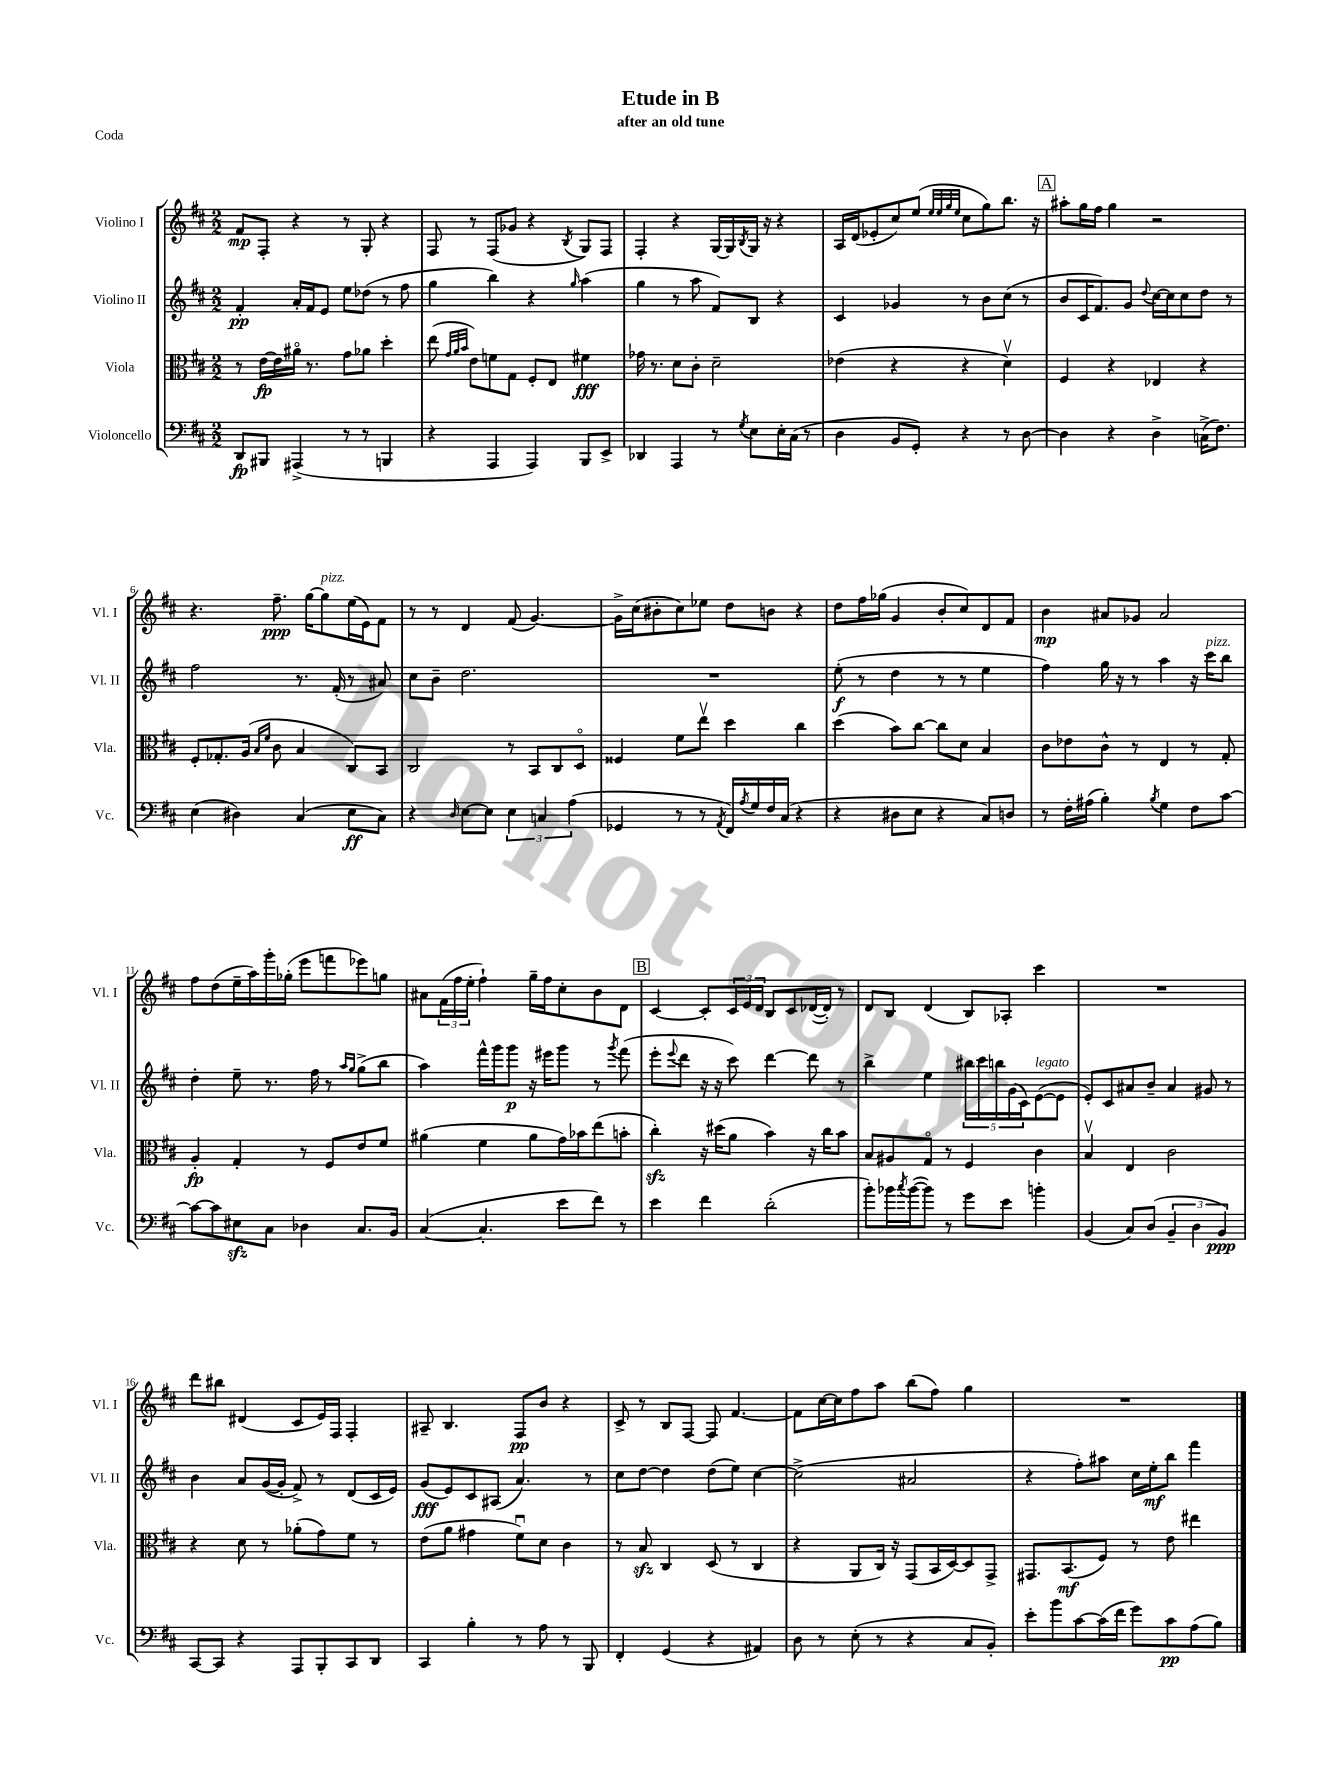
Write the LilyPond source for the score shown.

\header { title = "Etude in B" subtitle = "after an old tune" piece = "Coda" }
<<
\new StaffGroup <<
\new Staff = "s0" \with { instrumentName = "Violino I" shortInstrumentName = "Vl. I" } {
    \clef treble \key d \major \numericTimeSignature \time 2/2
    fis'8\mp fis8-. r4 r8 g8-. r4 |
    fis8 r8 fis8( ges'8 r4 \acciaccatura { b8 } g8) fis8 |
    fis4-. r4 g16~ g16 \acciaccatura { b8 } g16 r16 r4 |
    a16 d'16( ees'8-. cis''8) e''8( \grace { e''32 e''32 g''32 e''32 } cis''8 g''8) b''8. r16 |
    \mark \markup { \box "A" } ais''8-. g''16 fis''16 g''4 r2 |
    r4. fis''8.--\ppp g''16~ g''8^\markup { \italic "pizz." } e''16( e'16) fis'8 |
    r8 r8 d'4 fis'8( g'4.~) |
    g'16-> cis''16( bis'8-. cis''8) ees''8 d''8 b'8 r4 |
    d''8 fis''16 ges''16( g'4 b'8-. cis''8) d'8 fis'8 |
    b'4\mp ais'8 ges'8 ais'2 |
    fis''8 d''8( e''16-- a''16) g'''16-. ges''16-.( e'''8 f'''8 ees'''8) g''8 |
    ais'8 \tuplet 3/2 { fis'16( fis''16 e''16-. } fis''4-!) g''16-- fis''16 cis''8-. b'8 d'8 |
    \mark \markup { \box "B" } cis'4~ cis'8-. \tuplet 3/2 { cis'16 e'16 d'16 } b8 cis'8 des'16~( des'16-.) r8 |
    d'8 b8 d'4( b8) aes8-. cis'''4 |
    R1 |
    d'''8 bis''8 dis'4( cis'8 e'16) fis16 fis4-. |
    ais8-- b4. fis8\pp b'8 r4 |
    cis'8-> r8 b8 fis8~ fis8 fis'4.~ |
    fis'8 cis''16~ cis''16 fis''8 a''8 b''8( fis''8) g''4 |
    R1 \bar "|." |
}
\new Staff = "s1" \with { instrumentName = "Violino II" shortInstrumentName = "Vl. II" } {
    \clef treble \key d \major \numericTimeSignature \time 2/2
    fis'4-.\pp a'16-. fis'16 e'8 e''8 des''8( r8 fis''8 |
    g''4 b''4) r4 \grace { g''16 } a''4( |
    g''4 r8 a''8 fis'8) b8 r4 |
    cis'4 ges'4 r8 b'8 cis''8( r8 |
    \mark \markup { \box "A" } b'8 cis'16 fis'8.) g'8 \appoggiatura { d''8 } cis''16~ cis''16 cis''8 d''8 r8 |
    fis''2 r8. fis'16-.( r8 ais'8) |
    cis''8 b'8-- d''2. |
    R1 |
    e''8-.\f( r8 d''4 r8 r8 e''4 |
    fis''4) g''16 r16 r8 a''4 r16 cis'''16^\markup { \italic "pizz." } b''8 |
    d''4-. e''8-- r8. fis''16 r8 \grace { a''16 g''16 } g''8->( b''8 |
    a''4) fis'''16-^ g'''16 g'''8\p r16 eis'''16 g'''8 r8 \acciaccatura { g'''8 } fis'''8( |
    \mark \markup { \box "B" } e'''8-. \appoggiatura { e'''8 } d'''8 r16 r16 cis'''8) d'''4~ d'''8 r8 |
    b''4-> e''4 \tuplet 5/4 { bis''16 cis'''16 b''16 g'16( cis'16) } e'8~^\markup { \italic "legato" }( e'8 |
    e'8-.) cis'8 ais'8 b'8-- ais'4 gis'8 r8 |
    b'4 a'8 g'16~( g'16-. fis'8->) r8 d'8( cis'16 e'16) |
    g'8\fff( e'8) cis'8 ais8( a'4.) r8 |
    cis''8 d''8~ d''4 d''8( e''8) cis''4~ |
    cis''2->( ais'2 |
    r4 fis''8-.) ais''8 cis''16 e''16-.\mf b''8 fis'''4 \bar "|." |
}
\new Staff = "s2" \with { instrumentName = "Viola" shortInstrumentName = "Vla." } {
    \clef alto \key d \major \numericTimeSignature \time 2/2
    r8 e'16~\fp e'16 ais'16\flageolet r8. g'8 aes'8 d''4-. |
    e''8( \grace { g'32 a'32 b'32 } e'8) f'8 g8 fis8-. e8 fis'4\fff |
    ges'16 r8. d'8 cis'8-. d'2-- |
    ees'4( r4 r4 d'4\upbow) |
    \mark \markup { \box "A" } fis4 r4 ees4 r4 |
    fis8-. ges8.-. a16( \grace { b16 fis'16 } cis'8 b4 cis8) b,8 |
    cis2 r8 b,8 cis8 d8\flageolet |
    fisis4 fis'8 e''8\upbow d''4 cis''4 |
    d''4( b'8) cis''8~ cis''8 d'8 b4 |
    cis'8 ees'8 cis'8-^ r8 e4 r8 g8-. |
    a4-.\fp g4-. r8 fis8 e'8 fis'8 |
    ais'4( fis'4 ais'8 g'16) bes'16 e''8( b'8-. |
    \mark \markup { \box "B" } cis''4-.\sfz) r16 dis''16( a'8 b'4) r16 cis''16 b'8 |
    b8 ais8 g8\flageolet r8 fis4 cis'4 |
    b4\upbow e4 cis'2 |
    r4 d'8 r8 aes'8-.( g'8) fis'8 r8 |
    e'8( a'8 gis'4 fis'8\downbow) d'8 cis'4 |
    r8 b8\sfz cis4 d8( r8 cis4 |
    r4 a,8 cis16) r16 g,8( b,16 d16~) d8 g,8-> |
    gis,8. b,8.\mf( fis8) r8 e'8 eis''4 \bar "|." |
}
\new Staff = "s3" \with { instrumentName = "Violoncello" shortInstrumentName = "Vc." } {
    \clef bass \key d \major \numericTimeSignature \time 2/2
    d,8\fp bis,,8 ais,,4->( r8 r8 b,,4 |
    r4 a,,4 a,,4) b,,8 e,8-> |
    des,4 a,,4 r8 \acciaccatura { g8 } e8 e16-. cis16( r8 |
    d4 b,8 g,8-.) r4 r8 d8~ |
    \mark \markup { \box "A" } d4 r4 d4-> c16->( fis8.) |
    e4( dis4) cis4( e8\ff cis8) |
    r4 \grace { d16 } e8~ e8 \tuplet 3/2 { e4 c4 a4( } |
    ges,4 r8 r8 \acciaccatura { a,8 } fis,16) \acciaccatura { a8 } g16 fis16 cis16( r4 |
    r4 dis8 e8 r4 cis8) d8 |
    r8 fis16-. ais16( b4-.) \acciaccatura { b8 } g4 fis8 cis'8~ |
    cis'8~ cis'8 eis8\sfz cis8 des4 cis8. b,16 |
    cis4~( cis4.-. e'8 fis'8) r8 |
    \mark \markup { \box "B" } e'4 fis'4 d'2-.( |
    b'8-.) bes'16 \acciaccatura { cis''8 } bes'16~( bes'8) r8 g'8 e'8 b'4-. |
    b,4( cis8) d8( \tuplet 3/2 { b,4-- d4 b,4\ppp) } |
    cis,8~ cis,8 r4 a,,8 b,,8-. cis,8 d,8 |
    cis,4 b4-. r8 a8 r8 b,,8 |
    fis,4-. g,4( r4 ais,4) |
    d8 r8 e8-.( r8 r4 cis8 b,8-.) |
    e'8-. b'8 cis'8~ cis'16( fis'16 g'8) cis'8\pp a8( b8) \bar "|." |
}
>>
>>
